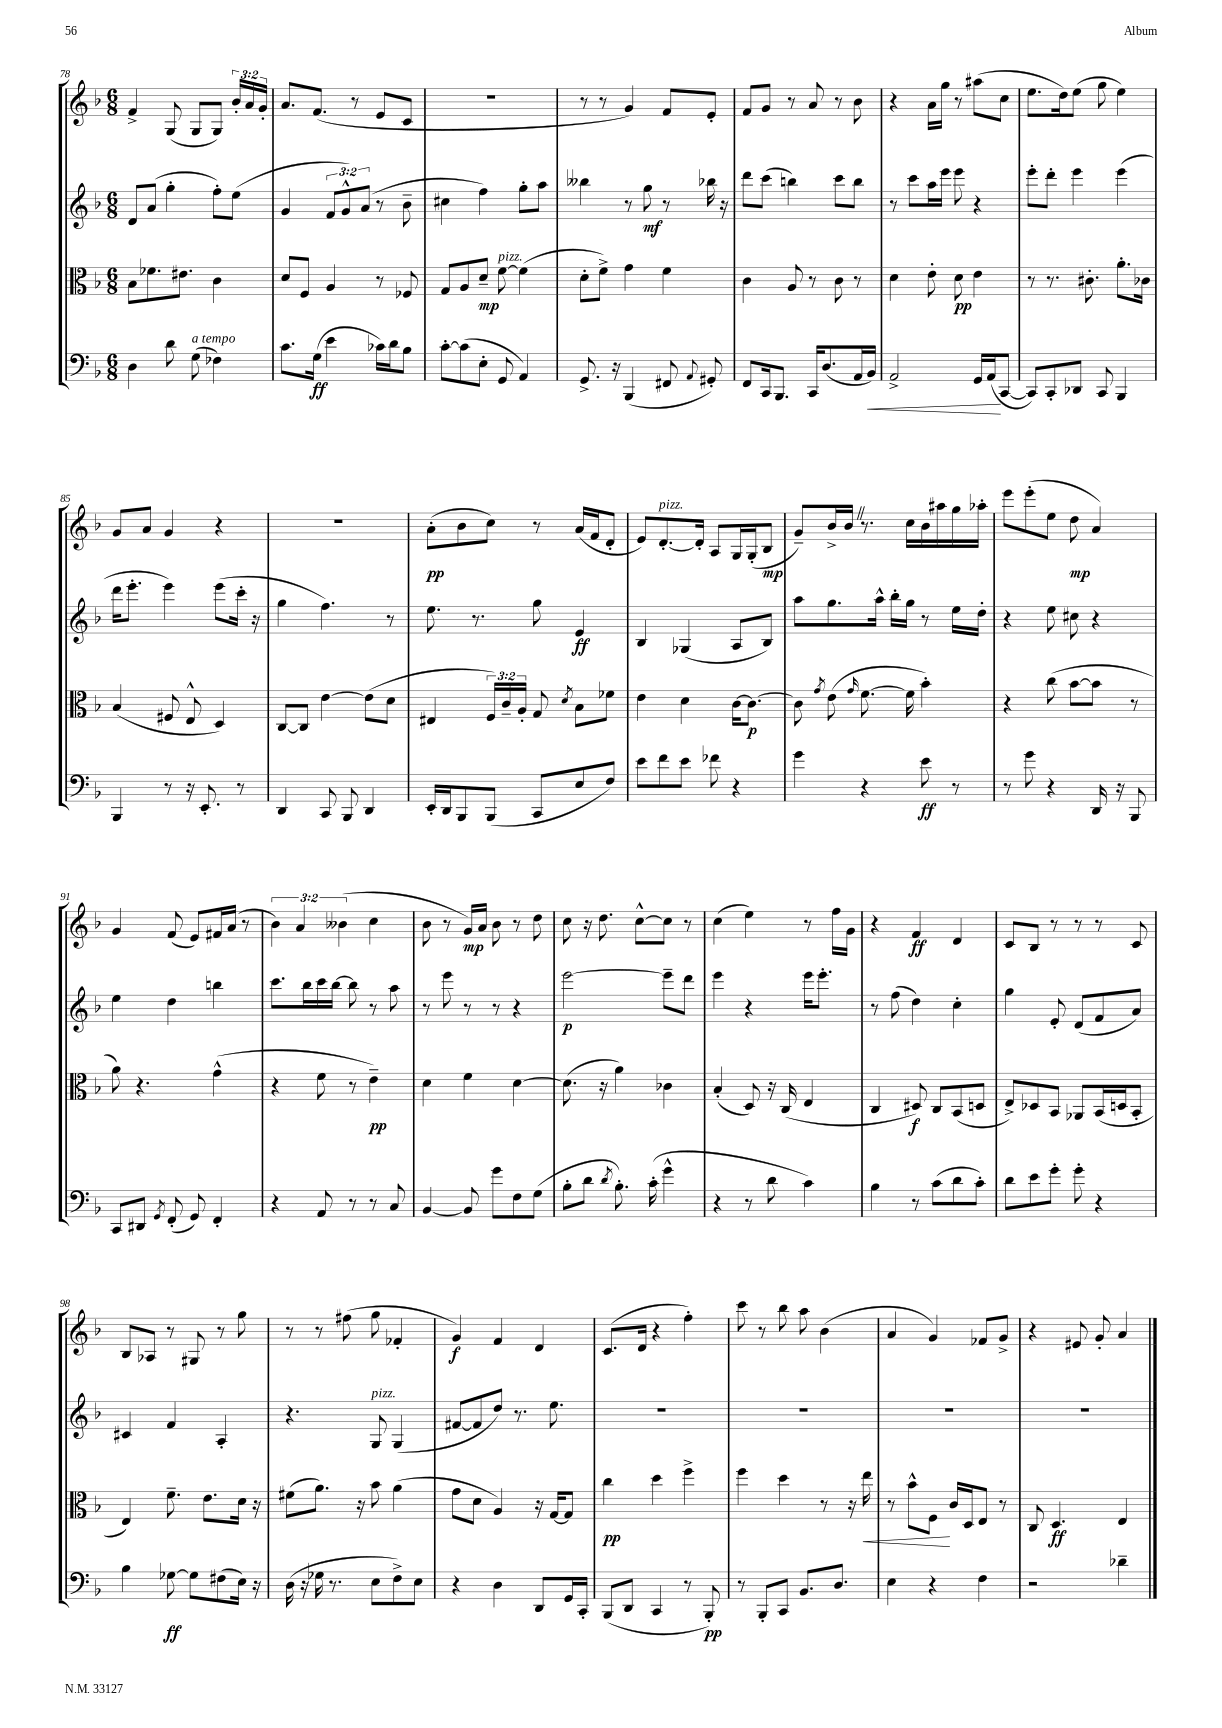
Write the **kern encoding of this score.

**kern	**kern	**kern	**kern
*staff4	*staff3	*staff2	*staff1
*clefF4	*clefC3	*clefG2	*clefG2
*k[b-]	*k[b-]	*k[b-]	*k[b-]
*M6/8	*M6/8	*M6/8	*M6/8
4D	8B-	8d	4f^
.	8.f-	(8a	.
8d	.	4gg'	(8G
.	8.e#	.	.
(8G	.	.	8G
4F-)	4c	8ff')	8G)
.	.	(8ee	24b-'
.	.	.	24a
.	.	.	24g'
=	=	=	=
8.c	8d	4g	8.a
.	8F	.	.
(16G	.	.	(8.f
4e	4A	12f	.
.	.	12g^^)	.
.	.	.	8r
.	.	(12a	.
16c-)	8r	8r	8e
16d	.	.	.
8B-	8F-	8b-~	8c
=	=	=	=
[8c'	8G	4cc#	2.r
(8c]	8A	.	.
8E'	8d~	4ff)	.
8GG	[8f	.	.
4AA)	(4f]	8gg'	.
.	.	8aa	.
=	=	=	=
8.GG^	8d'	4bb--	8r
.	8f^)	.	8r
16r	.	.	.
(4BBB-	4g	8r	4g)
.	.	8gg	.
8FF#	4f	8r	8f
8qqAA	.	.	.
8GG#')	.	16bb-	8e'
.	.	16r	.
=	=	=	=
8FF	4c	8ddd	8f
16CC	.	(8ccc	8g
8.BBB-	.	.	.
.	8A	4bb)	8r
16CC	8r	.	8a
(8.D	.	.	.
.	8c	8ccc	8r
16AA	8r	8bb	8b-
16BB-)	.	.	.
=	=	=	=
2AA^	4d	8r	4r
.	.	8ccc	.
.	8e'	16aa	16a
.	.	16eee	16gg
.	8d	8eee	8r
16GG	4e	4r	(8aa#
(16AA	.	.	.
[8CC	.	.	8cc
=	=	=	=
8CC])	8r	8eee'	8.ee
8CC'	8.r	8ddd'	.
.	.	.	16dd)
8DD-	.	4eee	(8ee
.	8.c#'	.	.
8CC	.	.	8gg
4BBB-	8.a'	(4eee	4ee)
.	16c-	.	.
=	=	=	=
4BBB-	(4B-	16ddd	8g
.	.	8.eee'	.
.	.	.	8a
8r	8F#	4eee)	4g
16r	8E^^	.	.
8.EE'	.	.	.
.	4D)	(8eee	4r
8r	.	16ccc'	.
.	.	16r	.
=	=	=	=
4DD	[8C	4gg	2.r
.	8C]	.	.
8CC	[4e	4.ff)	.
8BBB-	.	.	.
4DD	(8e]	.	.
.	8d	8r	.
=	=	=	=
16EE'	4E#	8.ee	(8a'
16DD	.	.	.
8BBB-	.	.	8b-
.	.	8.r	.
(8BBB-	24F)	.	8cc)
.	24c~	.	.
.	24A'	.	.
8CC	8G	8gg	8r
.	8qd	.	.
8E	8B-	4e	(16a
.	.	.	16f
8F)	8f-	.	8d'
=	=	=	=
8e	4e	4B-	8e)
8f	.	.	[8.d'
8e	4d	(4G-	.
.	.	.	16d']
8f-	.	.	8A
4r	[16c	8A	16G
.	8.c_	.	(16G'
.	.	8B-)	8B-
=	=	=	=
4g	8c]	8aa	8g~)
.	8qg	.	.
.	(8e	8.gg	16b-^
.	.	.	16b-
.	16qqg	.	.
4r	[8.f	.	8.r
.	.	16aa^^	.
.	.	16bb-'	.
.	16f]	16gg	16cc
8e	4b-')	8r	16b-
.	.	.	16aa#
8r	.	16ee	16gg
.	.	16dd'	16aa-'
=	=	=	=
8r	4r	4r	8eee
8g	.	.	(8eee'
4r	(8cc	8ee	8ee
.	[8b-	8cc#	8dd
16DD	8b-]	4r	4a)
16r	.	.	.
8BBB-	8r	.	.
=	=	=	=
8CC	8a)	4ee	4g
8DD#	4.r	.	.
8qGG	.	.	.
(8FF'	.	4dd	(8f
8GG)	.	.	8e)
4FF'	(4g^^	4bb	16f#
.	.	.	(16a
.	.	.	8r
=	=	=	=
4r	4r	8.ccc	6b-)
.	.	.	6a
.	.	16bb-	.
8AA	8f	16ccc	.
.	.	[16bb-	.
.	.	.	(6b--
8r	8r	8bb-]	.
8r	4e~)	8r	4cc
8C	.	8aa	.
=	=	=	=
[4BB-	4d	8r	8b-
.	.	8eee	8r
8BB-]	4f	8r	16g)
.	.	.	16a
8g	.	8r	8b-
8F	[4d	4r	8r
(8G	.	.	8dd
=	=	=	=
8B-'	(8.d]	[2eee	8cc
8d	.	.	16r
.	16r	.	8.dd
8qd	.	.	.
8.B-')	4a)	.	.
.	.	.	[8cc^^
(16c'	.	.	.
4g^^	4c-	8eee~]	8cc]
.	.	8ddd	8r
=	=	=	=
4r	(4B-'	4eee	(4cc
8r	8D)	4r	4ee)
8d	16r	.	.
.	(16C	.	.
4c)	4E	16eee	8r
.	.	8.eee'	.
.	.	.	16ff
.	.	.	16g
=	=	=	=
4B-	4C	8r	4r
.	.	(8ff	.
8r	8D#)	4dd)	4f
(8c	8C	.	.
8d	(8BB-	4cc'	4d
8c')	8D	.	.
=	=	=	=
8d	8E^)	4gg	8c
8e	8D-	.	8B-
8g'	8BB-	8e'	8r
8g'	8AA-	(8d	8r
4r	(16BB-	8f	8r
.	16D	.	.
.	8BB-'	8a)	8c
=	=	=	=
4B-	4E)	4c#	8B-
.	.	.	8A-
[8G-	8.f~	4f	8r
8G-]	.	.	8G#
.	8.e	.	.
(8F#	.	4A'	8r
16E)	16d	.	8gg
16r	16r	.	.
=	=	=	=
(16D	(8f#	4.r	8r
16r	.	.	.
16G-	8.a)	.	8r
8.r	.	.	.
.	.	.	(8ff#
.	16r	.	.
8E	8b-	8G	8gg
8F^)	(4a	(4G	4f-'
8E	.	.	.
=	=	=	=
4r	8g	[8f#	4g)
.	8d	8f#]	.
4D	4A)	8dd)	4f
.	.	8.r	.
8DD	16r	.	4d
.	[16G	8.ee	.
16GG	8G]	.	.
16CC'	.	.	.
=	=	=	=
(8BBB-	4cc	2.r	(8.c
8DD	.	.	.
.	.	.	16d
4CC	4dd	.	4r
8r	4ff^	.	4ff')
8BBB-')	.	.	.
=	=	=	=
8r	4ff	2.r	8ccc
8BBB-'	.	.	8r
8CC	4dd	.	8bb-
8.BB-	.	.	8aa
.	8r	.	(4b-
8.D	.	.	.
.	16r	.	.
.	16ee	.	.
=	=	=	=
4E	8r	2.r	4a
.	8b-^^	.	.
4r	8F	.	4g)
.	16c	.	.
.	16D	.	.
4F	8E	.	8f-
.	8r	.	8g^
=	=	=	=
2r	8C	2.r	4r
.	4.D	.	.
.	.	.	8e#
.	.	.	8g'
4d-~	4E	.	4a
==	==	==	==
*-	*-	*-	*-
